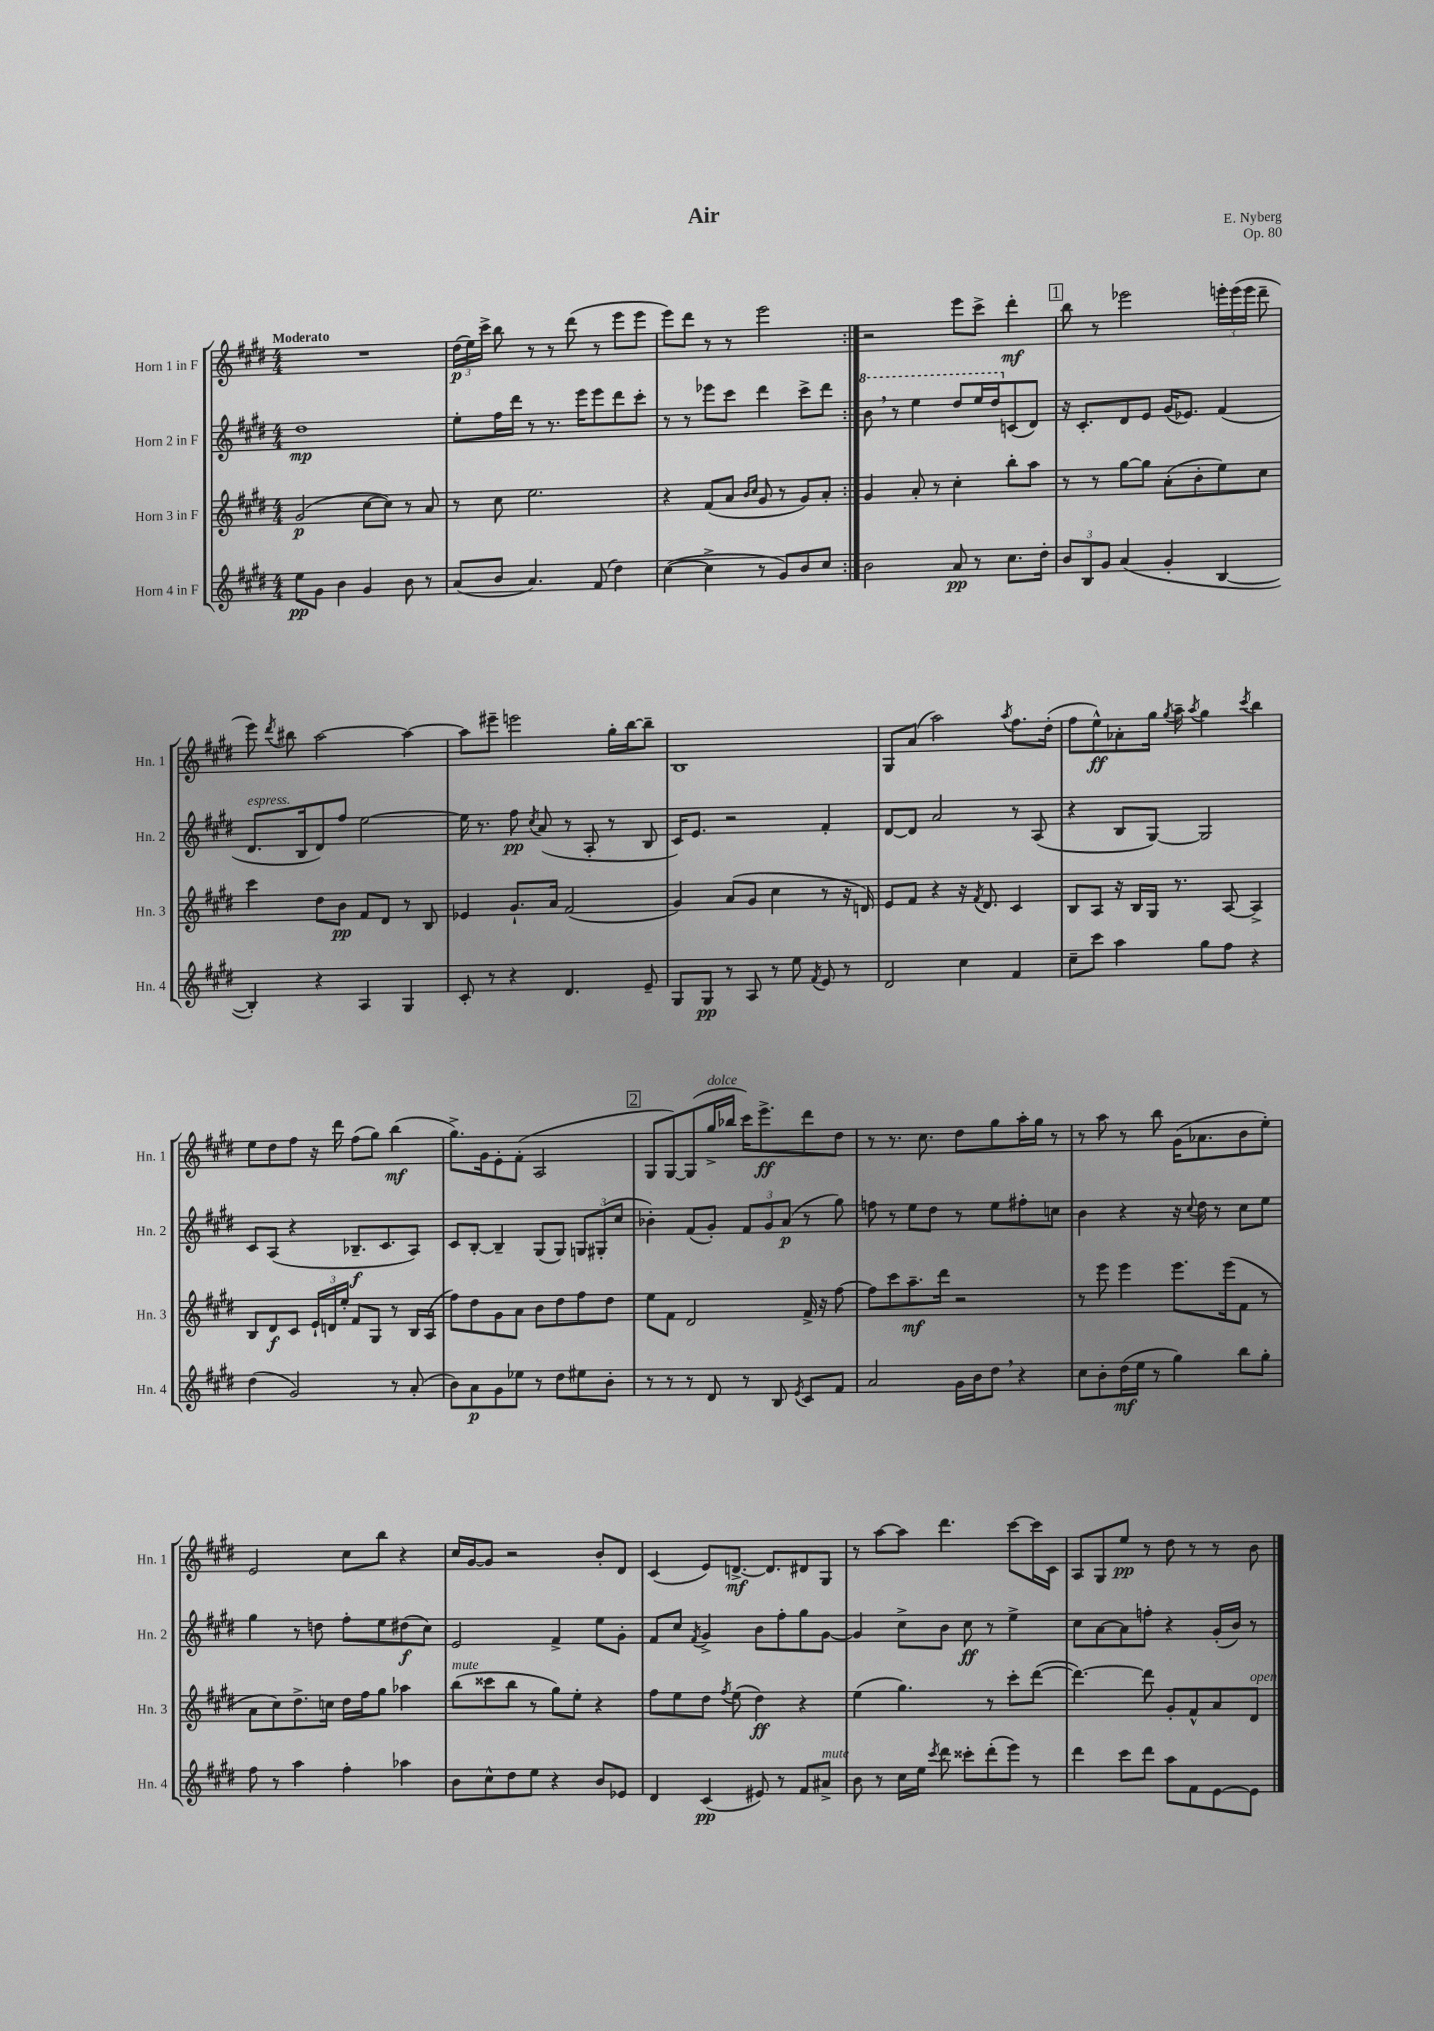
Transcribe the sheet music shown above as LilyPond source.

\header { title = "Air" composer = "E. Nyberg" opus = "Op. 80" }
<<
\new StaffGroup <<
\new Staff = "s0" \with { instrumentName = "Horn 1 in F" shortInstrumentName = "Hn. 1" } {
    \clef treble \key e \major \numericTimeSignature \time 4/4 \tempo "Moderato"
    \autoBeamOff \repeat volta 2 { R1 |
    \tuplet 3/2 { dis''16[\p( e''16) cis'''16]-> } b''8 r8 r8 dis'''8( r8 e'''8[ e'''8] |
    e'''8[) dis'''8] r8 r8 e'''2 | }
    r2 e'''8[ cis'''8]-> dis'''4-.\mf |
    \mark \markup { \box "1" } b''8 r8 ees'''2 \tuplet 3/2 { e'''16[-. e'''16( e'''16] } dis'''8-- |
    e'''8) \acciaccatura { dis'''8 } bis''8 a''2~ a''4~ |
    a''8[ eis'''8]-- e'''2 gis''16[-. b''16~ b''8]-- |
    b1 |
    gis8[ a'8]( a''2) \acciaccatura { a''8 } fis''8.[ dis''16]-.( |
    fis''8[ e''8-^\ff) aes'8-. gis''16] \acciaccatura { gis''8 } a''16-- \acciaccatura { a''8 } gis''4 \acciaccatura { cis'''8 } b''4 |
    e''8[ dis''8 fis''8] r16 dis'''16 fis''8[( gis''8]) b''4\mf( |
    gis''8.[->) gis'16 e'8-. fis'8]-.( a2 |
    \mark \markup { \box "2" } gis8[ gis8~) gis8( gis''16->^\markup { \italic "dolce" } bes''16] cis'''16[) e'''8.->\ff dis'''8 dis''8] |
    r8 r8. cis''8. dis''8[ gis''8 a''16-. gis''16] r8 |
    r8 a''8 r8 b''8 gis'16[( aes'8. b'8 e''8]-.) |
    e'2 cis''8[ b''8] r4 |
    cis''16[ gis'16~ gis'8] r2 b'8[-. dis'8] |
    cis'4( e'8[) d'8.]~->\mf d'8.[ dis'8 gis8] |
    r8 a''8[~ a''8] dis'''4. cis'''8[~ cis'''16 cis'16] |
    a8[ gis8 e''8]\pp r8 dis''8 r8 r8 b'8 \bar "|." |
}
\new Staff = "s1" \with { instrumentName = "Horn 2 in F" shortInstrumentName = "Hn. 2" } {
    \clef treble \key e \major \numericTimeSignature \time 4/4
    \autoBeamOff \repeat volta 2 { dis''1\mp |
    e''8[-. fis''16 dis'''16] r8 r8. e'''16[ e'''8 dis'''8 cis'''8]-. |
    r8 r8 ees'''8[ cis'''8] dis'''4 cis'''8[-> dis'''8] | }
    \ottava #1 b''8 \breathe r8 e'''4 dis'''8[ e'''16 dis'''16 \ottava #0 c'8( dis'8]) |
    \mark \markup { \box "1" } r16 cis'8.[-. dis'8 e'8] gis'16[( ees'8.]) fis'4( |
    dis'8.[^\markup { \italic "espress." } b16 dis'8) fis''8] e''2~ |
    e''16 r8. fis''8\pp \acciaccatura { cis''8 } a'8( r8 a8-. r8 b8 |
    cis'16[) e'8.] r2 fis'4-. |
    dis'8[~ dis'8] a'2 r8 a8( |
    r4 b8[ gis8]~) gis2 |
    cis'8[ a8]( r4 bes8.[--\f cis'8. a8]) |
    cis'8[ b8]~-. b4-- gis8[( gis8]) \tuplet 3/2 { g8[ gis8-.( cis''8] } |
    \mark \markup { \box "2" } bes'4-.) fis'8[( gis'8]-.) \tuplet 3/2 { fis'8[ gis'8 a'8]\p( } r8 gis''8) |
    f''8 r8 e''8[ dis''8] r8 e''8[ fis''8-. c''8] |
    b'4 r4 r16 \appoggiatura { cis''8 } dis''16 r8 cis''8[ e''8] |
    gis''4 r8 d''8 fis''8[-. e''8 dis''8\f( cis''8]) |
    e'2 fis'4-> e''8[ gis'8]-. |
    fis'8[ cis''8] \acciaccatura { fis'8 } gis'4-> b'8[ fis''8-. gis''8 gis'8]~ |
    gis'4 cis''8[-> b'8] cis''8\ff r8 e''4-> |
    cis''8[ a'8~ a'8 f''8]-. r4 gis'16[-.( b'16]) r8 \bar "|." |
}
\new Staff = "s2" \with { instrumentName = "Horn 3 in F" shortInstrumentName = "Hn. 3" } {
    \clef treble \key e \major \numericTimeSignature \time 4/4
    \autoBeamOff \repeat volta 2 { gis'2\p( cis''8[~ cis''8]) r8 a'8 |
    r8 cis''8 e''2. |
    r4 fis'8[( a'8] \grace { b'16[ cis''16] } gis'8 r8 gis'8[) a'8]-. | }
    gis'4 a'8-. r8 cis''4-. b''8[-. a''8] |
    \mark \markup { \box "1" } r8 r8 gis''8[~ gis''8] a'8[-.( b'8-. e''8) cis''8] |
    cis'''4 dis''8[ b'8]\pp fis'8[ dis'8] r8 b8 |
    ees'4 gis'8.[-! a'16] fis'2( |
    gis'4) a'8[( gis'8] cis''4 r8 r16 d'16) |
    e'8[ fis'8] r4 r16 \acciaccatura { fis'8 } dis'8. cis'4 |
    b8[ a8] r16 b16[ gis16] r8. a8~ a4-> |
    b8[ dis'8\f cis'8] \tuplet 3/2 { e'16[-! d'16 e''16]-. } fis'8[ gis8] r8 b16[ a16]( |
    fis''8[) dis''8 gis'8 a'8] b'8[ dis''8 fis''8 dis''8] |
    \mark \markup { \box "2" } e''8[ fis'8] dis'2 fis'16-> r16 fis''8~ |
    fis''8[ cis'''8 a''8.--\mf dis'''16] r2 |
    r8 e'''8 e'''4 e'''8.[ e'''16( fis'8] r8 |
    a'8[ cis''8) dis''8.-> c''16] dis''16[ fis''16 gis''8] aes''4 |
    b''8[^\markup { \italic "mute" }( cisis'''8 b''8] r8 gis''8[) e''8]-. r4 |
    fis''8[ e''8 dis''8] \acciaccatura { fis''8 } e''8( dis''4\ff) r4 |
    e''4( gis''4.) r8 cis'''8[-. dis'''8]~( |
    dis'''4.~) dis'''8 gis'8[-. fis'8-^ a'8 dis'8]^\markup { \italic "open" } \bar "|." |
}
\new Staff = "s3" \with { instrumentName = "Horn 4 in F" shortInstrumentName = "Hn. 4" } {
    \clef treble \key e \major \numericTimeSignature \time 4/4
    \autoBeamOff \repeat volta 2 { e''8[\pp gis'8] b'4 gis'4 b'8 r8 |
    a'8[( b'8] a'4.) fis'8( dis''4) |
    cis''4~( cis''4-> r8 gis'8[) b'8 cis''8] | }
    b'2 a'8\pp r8 cis''8.[ dis''16]-. |
    \mark \markup { \box "1" } \tuplet 3/2 { b'8[ b8 gis'8] } a'4( gis'4-. b4~ |
    b4-.) r4 a4 gis4 |
    cis'8-. r8 r4 dis'4. e'8-- |
    gis8[ gis8]\pp r8 a8 r8 e''8 \acciaccatura { fis'8 } e'8 r8 |
    dis'2 cis''4 fis'4 |
    cis''8[-- cis'''8] a''4 gis''8[ fis''8] r4 |
    dis''4( gis'2) r8 a'8-.( |
    b'8[) a'8\p gis'8 ees''8] r8 dis''8[ eis''8 b'8]-. |
    \mark \markup { \box "2" } r8 r8 r8 dis'8 r8 b8 \acciaccatura { e'8 } cis'8[ fis'8] |
    a'2 gis'16[ b'16 dis''8] \breathe r4 |
    cis''8[ b'8-. dis''16\mf( e''16] r8 gis''4) b''8[ gis''8]-. |
    fis''8 r8 a''4 fis''4-. aes''4 |
    b'8[ cis''8-^ dis''8 e''8] r4 b'8[ ees'8] |
    dis'4 cis'4\pp( eis'8) r8 fis'8[ ais'8]->^\markup { \italic "mute" } |
    b'8 r8 cis''16[ e''16] \acciaccatura { cis'''8 } dis'''8 cisis'''8[-. dis'''8-.( e'''8]) r8 |
    dis'''4 cis'''8[ dis'''8] a''8[ fis'8 e'8~ e'8] \bar "|." |
}
>>
>>
\layout { \context { \Score \remove "Bar_number_engraver" } }
